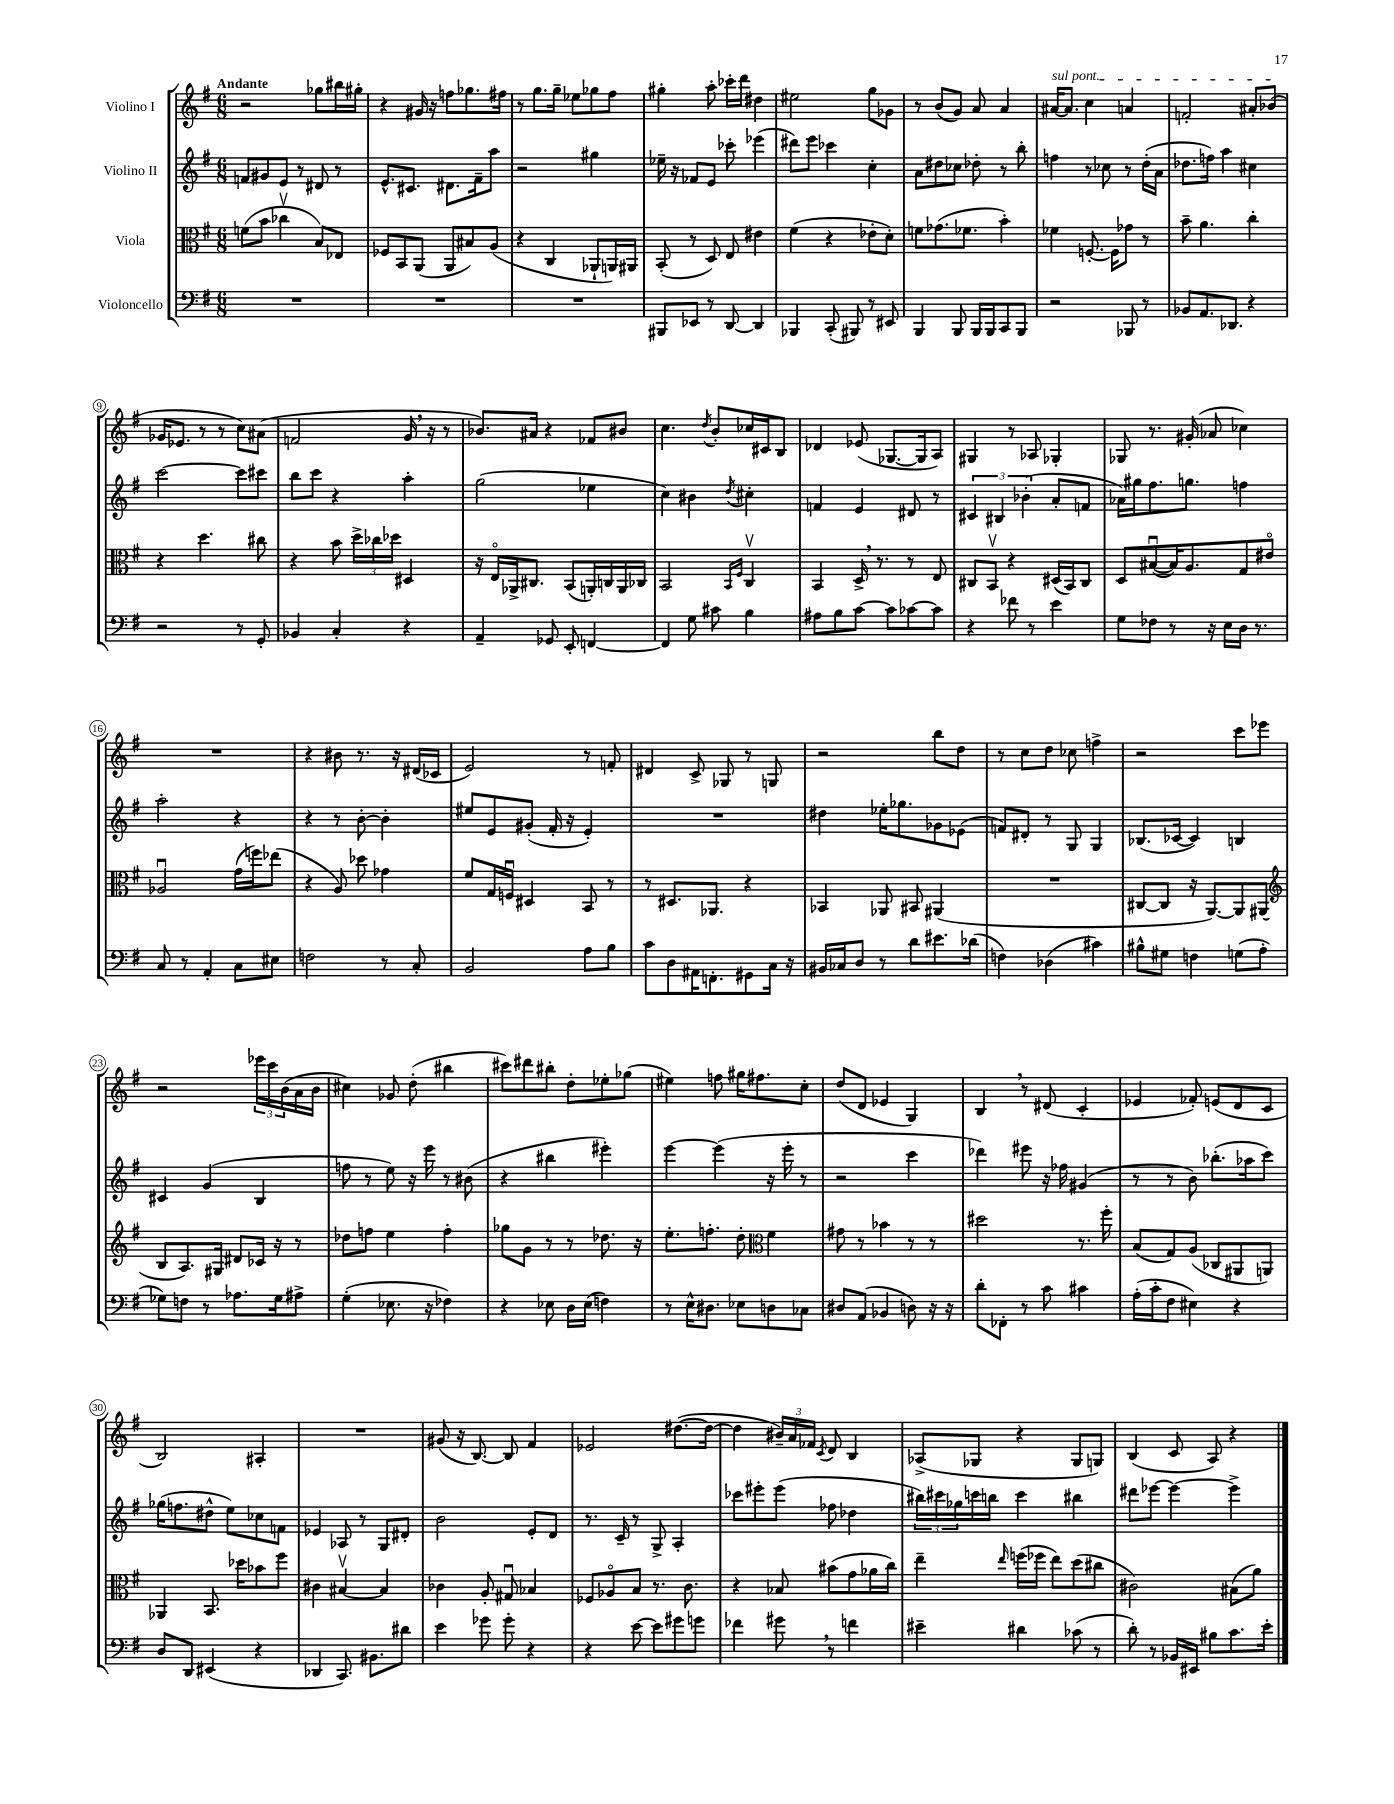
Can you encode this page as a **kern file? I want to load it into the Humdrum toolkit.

**kern	**kern	**kern	**kern
*staff4	*staff3	*staff2	*staff1
*clefF4	*clefC3	*clefG2	*clefG2
*k[f#]	*k[f#]	*k[f#]	*k[f#]
*M6/8	*M6/8	*M6/8	*M6/8
2.r	(8f	8f	2r
.	8b	8g#	.
.	4cc-v	8e	.
.	.	8r	.
.	8B)	8d#	8gg-
.	8E-	8r	16bb#
.	.	.	16gg#'
=	=	=	=
2.r	8F-	8.e^^	4r
.	8BB	.	.
.	.	8.c#	.
.	(8AA	.	16g#
.	.	.	16r
.	8AA	8.d#	8ff
.	8B#)	.	8.gg-
.	.	16f#~	.
.	(8A	8aa	.
.	.	.	16ff#
=	=	=	=
2.r	4r	2r	8r
.	.	.	8.gg
.	4C	.	.
.	.	.	16gg~
.	.	.	8ee-
.	8AA-`	4gg#	8gg-
.	16AA)	.	8ff#
.	16AA#	.	.
=	=	=	=
8BBB#	(8BB'	16ee-~	4gg#'
.	.	16r	.
8EE-	8r	8f-	.
8r	8D)	8e	8aa'
[8DD	8E	8ccc-'	16ccc-'
.	.	.	16ddd
4DD]	4e#	(4eee-	4dd#
=	=	=	=
4BBB-	(4f#	8ddd#)	2ee#
.	.	8eee	.
(8CC'	4r	4ccc-	.
8BBB#)	.	.	.
8r	8e-'	4cc'	8gg
8EE#	8d')	.	8g-
=	=	=	=
4BBB	8f	8a	8r
.	(8.g-	8dd#	(8b
8BBB	.	8cc-	8g)
.	8.f-	.	.
16BBB	.	8dd-'	8a
16BBB	.	.	.
8CC	4b')	8r	4a
8BBB	.	8bb'	.
=	=	=	=
2r	4f-	4ff	[16a#
.	.	.	8.a#]
.	[8.F'	8r	4cc
.	.	8cc-	.
.	16F]	.	.
8BBB-	8g-	8r	4a
8r	8r	(16dd'	.
.	.	16a	.
=	=	=	=
8BB-	8b~	8.dd-	2f'
8.AA	4.a	.	.
.	.	16ff)	.
.	.	4aa	.
8.DD-	.	.	.
4r	4cc'	4cc#	8a#'
.	.	.	(8b-
=	=	=	=
2r	4r	[2ccc	16g-
.	.	.	8.e-
.	4.dd	.	8r
.	.	.	8r
8r	.	8ccc]	8cc)
8GG'	8cc#	8ccc#	(8a#
=	=	=	=
4BB-	4r	8bb	2f
.	.	8ccc	.
4C'	8b	4r	.
.	24dd^	.	.
.	24cc-	.	.
.	24dd-	.	.
4r	4D#	4aa'	16g
.	.	.	16r
.	.	.	8r
=	=	=	=
4AA~	16r	(2gg	8.b-)
.	16Eo	.	.
.	16AA-^	.	.
.	8.C#	.	16a#
8GG-	.	.	4r
8EE'	(8BB	.	.
[4FF	16AA')	4ee-	8f-
.	16C	.	.
.	16AA	.	8b#
.	16C-	.	.
=	=	=	=
4FF]	2BB	4cc)	4.cc
8G	.	4b#	.
.	.	.	8qdd
8c#	.	.	8b'
.	16qqBB	.	.
.	16qqF#	8qdd	.
4B	4Cv	4cc#'	16cc-
.	.	.	16c#
.	.	.	8B
=	=	=	=
8A#	4BB	4f	4d-
8B	.	.	.
[8c	16D^	4e	(8e-
.	8.r	.	.
8c]	.	.	[8.G-
[8c-	8r	8d#	.
.	.	.	16G-]
8c-]	8E	8r	8A)
=	=	=	=
4r	8C#	6c#	4G#
.	8BBv	.	.
.	.	6B#	.
8f-	4r	.	8r
.	.	(6b-'	.
8r	.	.	8A-
4e	(16D#	8a'	4G-'
.	16BB)	.	.
.	8C#	8f	.
=	=	=	=
8G	8D	16a-)	8G-
.	.	16gg#	.
8F-	([8B#u	8.ff#	8.r
8r	16B#])	.	.
.	8.A	8.gg	(16g#'
16r	.	.	8a-
16E	.	.	.
16D	8G	4ff	4cc-)
8.r	.	.	.
.	8e#o	.	.
=	=	=	=
8C	2A-u	2aa'	2.r
8r	.	.	.
4AA'	.	.	.
8C	(16g	4r	.
.	16ff)	.	.
8E#	(8ee-	.	.
=	=	=	=
2F	4r	4r	4r
.	8A)	8r	8b#
.	8dd-	[8b'	8.r
8r	4g-	4b']	.
.	.	.	16r
8C'	.	.	(16d#
.	.	.	16c-
=	=	=	=
2BB	8f#	8ee#	2e)
.	16G	8e	.
.	16Fu	.	.
.	4D#	(8g#'	.
.	.	16f#'	.
.	.	16r	.
8A	8BB	4e')	8r
8B	8r	.	8f'
=	=	=	=
8c	8r	2.r	4d#
8D	8.D#	.	.
16AA#	.	.	8c^
8.FF'	8.AA-	.	.
.	.	.	8G-
8GG#	4r	.	8r
16C	.	.	8G
16r	.	.	.
=	=	=	=
16BB#	4BB-	4dd#	2r
16C-	.	.	.
8D	.	.	.
8r	8AA-	16ee-'	.
.	.	8.gg-	.
8d	8BB#	.	.
8.e#	(4AA#	8g-	8bb
.	.	(8e-	8dd
(16d-	.	.	.
=	=	=	=
4F)	2.r	8f)	8r
.	.	8d#'	8cc
(4D-	.	8r	8dd
.	.	8G	8cc-
4c#)	.	4G	4ff^
=	=	=	=
8B#^^	[8C#	(8.B-	2r
8G#	8C#]	.	.
.	.	[16c-	.
4F	16r	4c-])	.
.	[8.AA)	.	.
(8G	8AA]	4B	8ccc
8A'	(8AA#	.	8eee-
=	=	=	=
*	*clefG2	*	*
8G-)	8B	4c#	2r
8F	8.A)	.	.
8r	.	(4g	.
.	16G#	.	.
8.A-	8d#	.	.
.	16c-	4B	24eee-
.	.	.	24ccc
16G-	16r	.	.
.	.	.	(24b
8A#^	8r	.	16a
.	.	.	16b
=	=	=	=
(4G'	8dd-	8ff	4cc#)
.	8ff	8r	.
8.E-	4ee	8ee)	8g-
.	.	16r	(8dd'
16r	.	16eee	.
4F-)	4ff'	8r	4bb#
.	.	(8b#	.
=	=	=	=
4r	8gg-	4r	8ccc#)
.	8g	.	8ddd#
8E-	8r	4bb#	8bb#'
16D	8r	.	8dd'
(16E-	.	.	.
4F)	8.dd-	4eee#')	8ee-'
.	.	.	(8gg-
.	16r	.	.
=	=	=	=
8r	8.ee'	[4eee	4ee#)
16E^^	.	.	.
8.D#	8.ff'	.	.
.	.	(4eee]	8ff
8E-	8dd'	.	16gg#
.	.	.	8.ff#
*	*clefC3	*	*
8D	4f#	16r	.
.	.	16eee'	.
8C-	.	8r	8cc'
=	=	=	=
8D#	8g#	2r	(8dd
(8AA	8r	.	8d
4BB-	4b-	.	4e-
8D)	8r	4ccc	4G)
16r	8r	.	.
16r	.	.	.
=	=	=	=
8d'	2dd#	4ddd-)	4B
8FF-'	.	.	.
8r	.	8eee#	8r
8c	.	16r	(8d#
.	.	16ff-	.
4c#	8.r	(4g#	4c'
.	16ff#'	.	.
=	=	=	=
(16A'	(8B	8r	4e-
16c'	.	.	.
8F#	8G)	8r	.
4E#)	(8A	8b)	8f-')
.	8C-	(8.bb-'	(8e
4r	8AA#	.	8d
.	.	16aa-	.
.	8AA)	8ccc)	8c
=	=	=	=
8D	4AA-	(16gg-	2B)
.	.	8.ff	.
8DD	.	.	.
(4EE#	8.BB	8dd#^^	.
.	.	8ee)	.
.	16dd-	.	.
4r	8b-	8cc-	4A#'
.	8ff#	8f	.
=	=	=	=
4DD-	4c#	4e-	2.r
8.CC)	[4B#v	8A-	.
.	.	8r	.
8.BB#	.	.	.
.	4B#]	8G	.
8d#	.	8d#'	.
=	=	=	=
4e	4c-	2b	(8g#
.	.	.	16r
.	.	.	[8.B)
8g-	8A'	.	.
8g-'	8G#u	.	8B]
4r	4B-	8e'	4f#
.	.	8d	.
=	=	=	=
4r	8F-	8.r	2e-
.	8A-o	.	.
.	.	16c~	.
[8e	8B	8r	.
8e]	8.r	8G^	.
8g#	.	4A'	([8.dd#
.	8.c	.	.
8g	.	.	.
.	.	.	16dd#_
=	=	=	=
4f-	4r	8ccc-	4dd#]
.	.	8eee#'	.
8g#	8B-	(8eee#	24b#~)
.	.	.	24a
.	.	.	24f-
.	.	.	8qc
8r	(8b#	8ff-	8d
4f	8g	4dd-	4B
.	16a-	.	.
.	16cc)	.	.
=	=	=	=
4e#~	4ee~	24bb#)	(8A-^
.	.	24ccc#	.
.	.	24gg-	.
.	.	16ccc	8G-
.	.	16bb	.
.	16qqee	.	.
4d#	(16ff	4ccc	4r
.	16ff-	.	.
.	8ee)	.	.
(8c-	(8dd	4bb#	8G-
8r	8cc#	.	8G)
=	=	=	=
8d')	2c#)	8ddd#	(4B
8r	.	[8eee-	.
16BB-	.	4eee-_	8c
16EE#	.	.	.
8B#	.	.	8A)
8.c	(8B#	4eee-^]	4r
.	8a)	.	.
16e'	.	.	.
==	==	==	==
*-	*-	*-	*-
